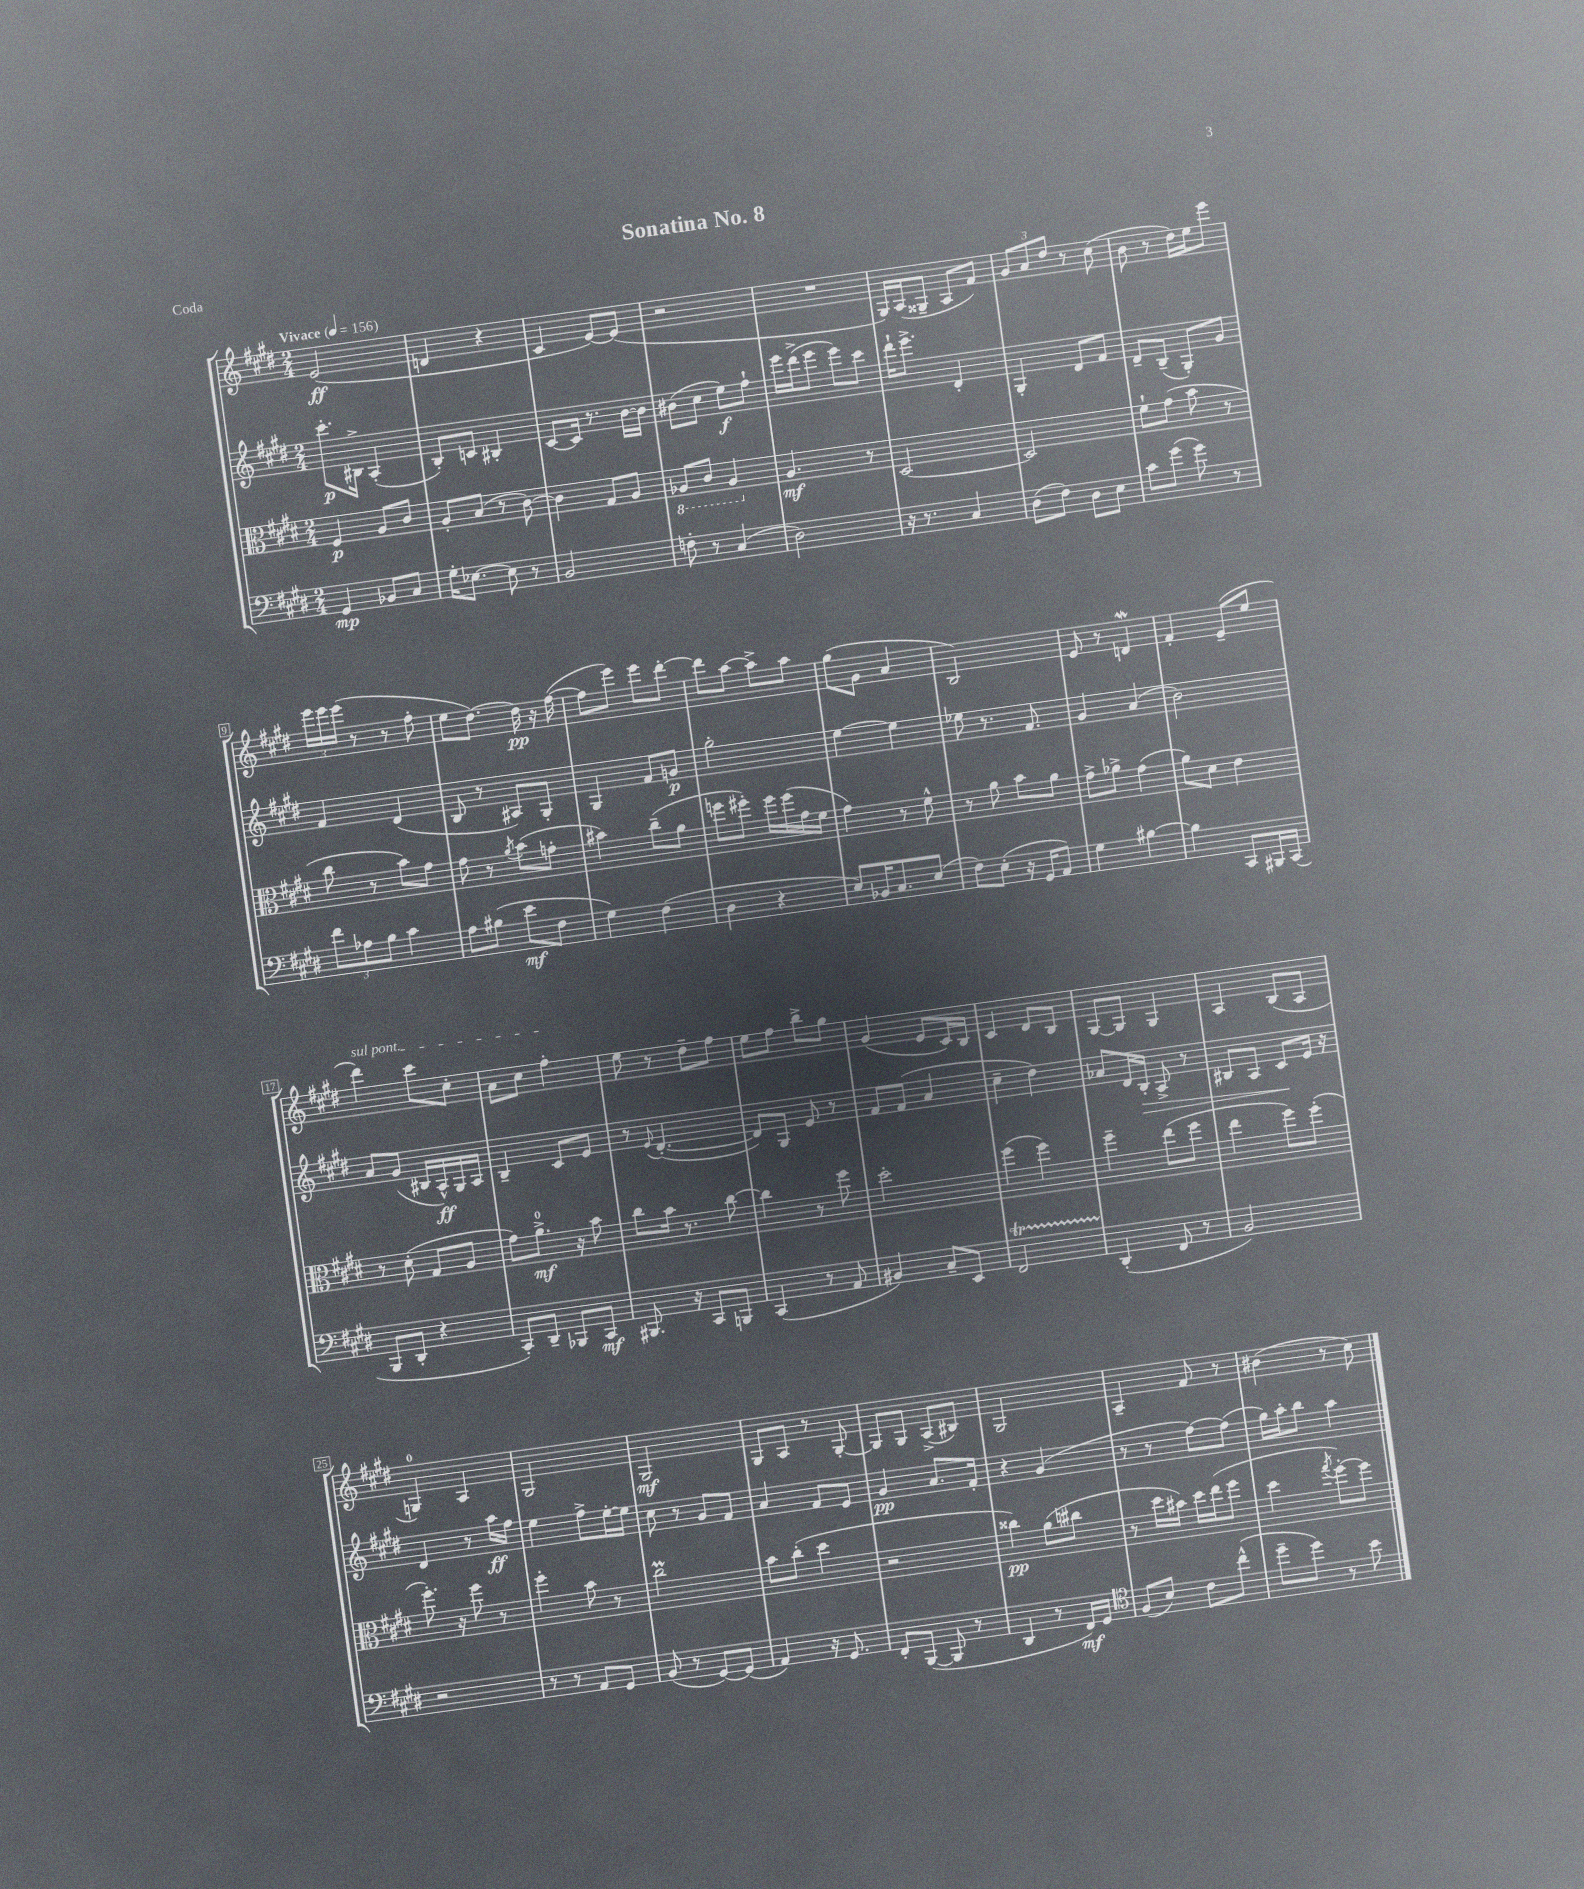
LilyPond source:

\header { title = "Sonatina No. 8" piece = "Coda" }
<<
\new StaffGroup <<
\new Staff = "s0" {
    \clef treble \key e \major \numericTimeSignature \time 2/4 \tempo "Vivace" 4 = 156
    e'2\ff( |
    d'4 r4 |
    cis'4 e'8~) e'8( |
    r2 |
    R2 |
    gis16) a16( gisis8-- a8 fis'8) |
    \tuplet 3/2 { gis'8 a'8 dis''8 } r8 cis''8( |
    b'8 r8 dis''16) e''16 e'''8 |
    \tuplet 3/2 { e'''16 e'''16 e'''16( } r8 r8 fis''8-. |
    e''8 dis''8.~) dis''16\pp r16 fis''16~( |
    fis''8 e'''8) e'''8 dis'''8~-. |
    dis'''8 a''8~ a''8-> a''8 |
    gis''8( gis'8 a'4 |
    b2) |
    e'8 r8 d'4\mordent |
    fis'4-. e'8--( e''8 |
    \once \override TextSpanner.bound-details.left.text = \markup { \italic "sul pont." } dis'''4\startTextSpan) cis'''8 cis''8-. |
    a'8 cis''8 fis''4-.\stopTextSpan |
    e''8 r8 dis''8-- fis''8 |
    e''8 fis''8 b''8-> gis''8 |
    gis'4( e'8 cis'16) b16 |
    cis'4 dis'8 b8 |
    gis8~ gis8 gis4 |
    a4 b8( a8 |
    g4-0) a4 |
    gis2 |
    gis2\mf |
    gis8 a8 r8 gis8~-. |
    gis8 gis8 a8->( bis8) |
    gis2 |
    a4-- fis'8 r8 |
    bis'4( r8 cis''8) \bar "|." |
}
\new Staff = "s1" {
    \clef treble \key e \major \numericTimeSignature \time 2/4
    cis'''8.-.\p bis16-> a4-.( |
    b8-.) c'8 bis4-. |
    cis'8~ cis'16 r8. b'16~ b'16 |
    bis'8( cis''8 e''8\f) fis''8-! |
    e'''16 dis'''16->( e'''8 e'''8) cis'''8 |
    dis'''16-! e'''8.-> dis'4-. |
    gis4-. dis'8 fis'8 |
    dis'8-- b8--( gis8-.) gis'8 |
    fis'4 dis'4( |
    b8 r8 ais8) gis8-. |
    gis4 fis'8 g'8\p |
    gis''2-. |
    e''4~ e''4 |
    ees''8 r8. fis'8. |
    gis'4 a'4( |
    b'2) |
    a'8 gis'8( bis16 a16-^\ff) gis16 a16 |
    b4-- cis'8 e'8 |
    r8 \appoggiatura { e'8 } dis'4.~-.( |
    dis'8) gis8 e'8 r8 |
    fis'8 fis'8( a'4 |
    cis''4-- dis''4) |
    aes'8 dis'16 b16-.\> a8-> r8 |
    bis8 a8 cis'8\! e'16 r16 |
    dis'4 r8 a''16\ff fis''16 |
    e''4 fis''8-> e''16~-. e''16 |
    cis''8 r8 gis'8 fis'8 |
    a'4 fis'8 e'8 |
    gis'4\pp a'8. fis'16-. |
    r4 gis'4( |
    r8 r8 fis''8~) fis''8( |
    gis''16) a''16-. b''8 a''4 \bar "|." |
}
\new Staff = "s2" {
    \clef alto \key e \major \numericTimeSignature \time 2/4
    fis4\p a8 cis'8 |
    a8-. b8( r8 cis'8~) |
    cis'4 gis8 a8 |
    \ottava #-1 aes,8 cis8 aes,4 \ottava #0 |
    a4.\mf r8 |
    dis2~ |
    dis2 |
    fis'8-! gis'8( b'8 r8 |
    cis''8 r8 b'8) gis'8 |
    gis'8 r8 \acciaccatura { a'8 } b'8( g'8-. |
    bis'4) cis''8--( a'8 |
    f''8 fis''8-.) fis''16 fis''16( gis'16 fis'16 |
    gis'4) r8 fis'8-^ |
    r8 a'8 b'8 a'8 |
    gis'8-> aes'8-> gis'4( |
    a'8) dis'8 e'4 |
    r8 dis'8-.( gis8 a8 |
    gis'8) a'8.-0->\mf r16 b'8 |
    cis''8 b'16 r8. cis''8~ |
    cis''4 r8 fis''8 |
    dis''2-. |
    fis''4( fis''4) |
    fis''4-- e''8( fis''8 |
    e''4 fis''8) fis''8-.( |
    fis''8.-.) r16 fis''8 r8 |
    fis''4-. b'8 r8 |
    cis''2\prall |
    b'8 cis''8-.( dis''4 |
    r2 |
    cisis''4\pp) a'8( cis''8 |
    r8 dis''16 bis'16) dis''16 e''16( fis''8 |
    dis''4 \acciaccatura { gis''8 } fis''8~-.) fis''8 \bar "|." |
}
\new Staff = "s3" {
    \clef bass \key e \major \numericTimeSignature \time 2/4
    gis,4\mp bes,8 cis8 |
    gis16-. ees8.~ ees8 r8 |
    b,2 |
    f8-. r8 cis4( |
    dis2) |
    r16 r8. cis4 |
    dis8( fis8) dis8 e8 |
    cis'8 gis'8( gis'8) r8 |
    \tuplet 3/2 { fis'8 aes8 b8 } cis'4 |
    a8 bis8( e'8\mf fis8 |
    gis4) fis4( |
    dis4 r4 |
    e8) bes,16 cis8. e8( |
    fis8) e8-.( r16 gis,16 a,8) |
    gis4 bis4~ |
    bis4 cis,8 bis,,16 cis,16( |
    b,,8 dis,8-. r4 |
    cis,8-.) dis,8-- bes,,8 cis,8\mf |
    bis,,8. r16 cis,8 b,,8 |
    cis,4( r8 a,8 |
    bis,4) cis8-- e,8 |
    fis,2\startTrillSpan |
    dis,4-.\stopTrillSpan( fis,8 r8 |
    b,2) |
    r2 |
    r8 r8 a,8 gis,8 |
    b,8( r8 gis,8~) gis,8( |
    a,4) r16 gis,8. |
    fis,8-. b,,8~( b,,8 r8 |
    dis,4 r8 fis,16\mf) gis,16 |
    \clef tenor fis8( b8) cis'8 cis''8-^( |
    dis''8-- dis''8) r8 b'8 \bar "|." |
}
>>
>>
\layout { \context { \Score \override BarNumber.stencil = #(make-stencil-boxer 0.1 0.3 ly:text-interface::print) } }
